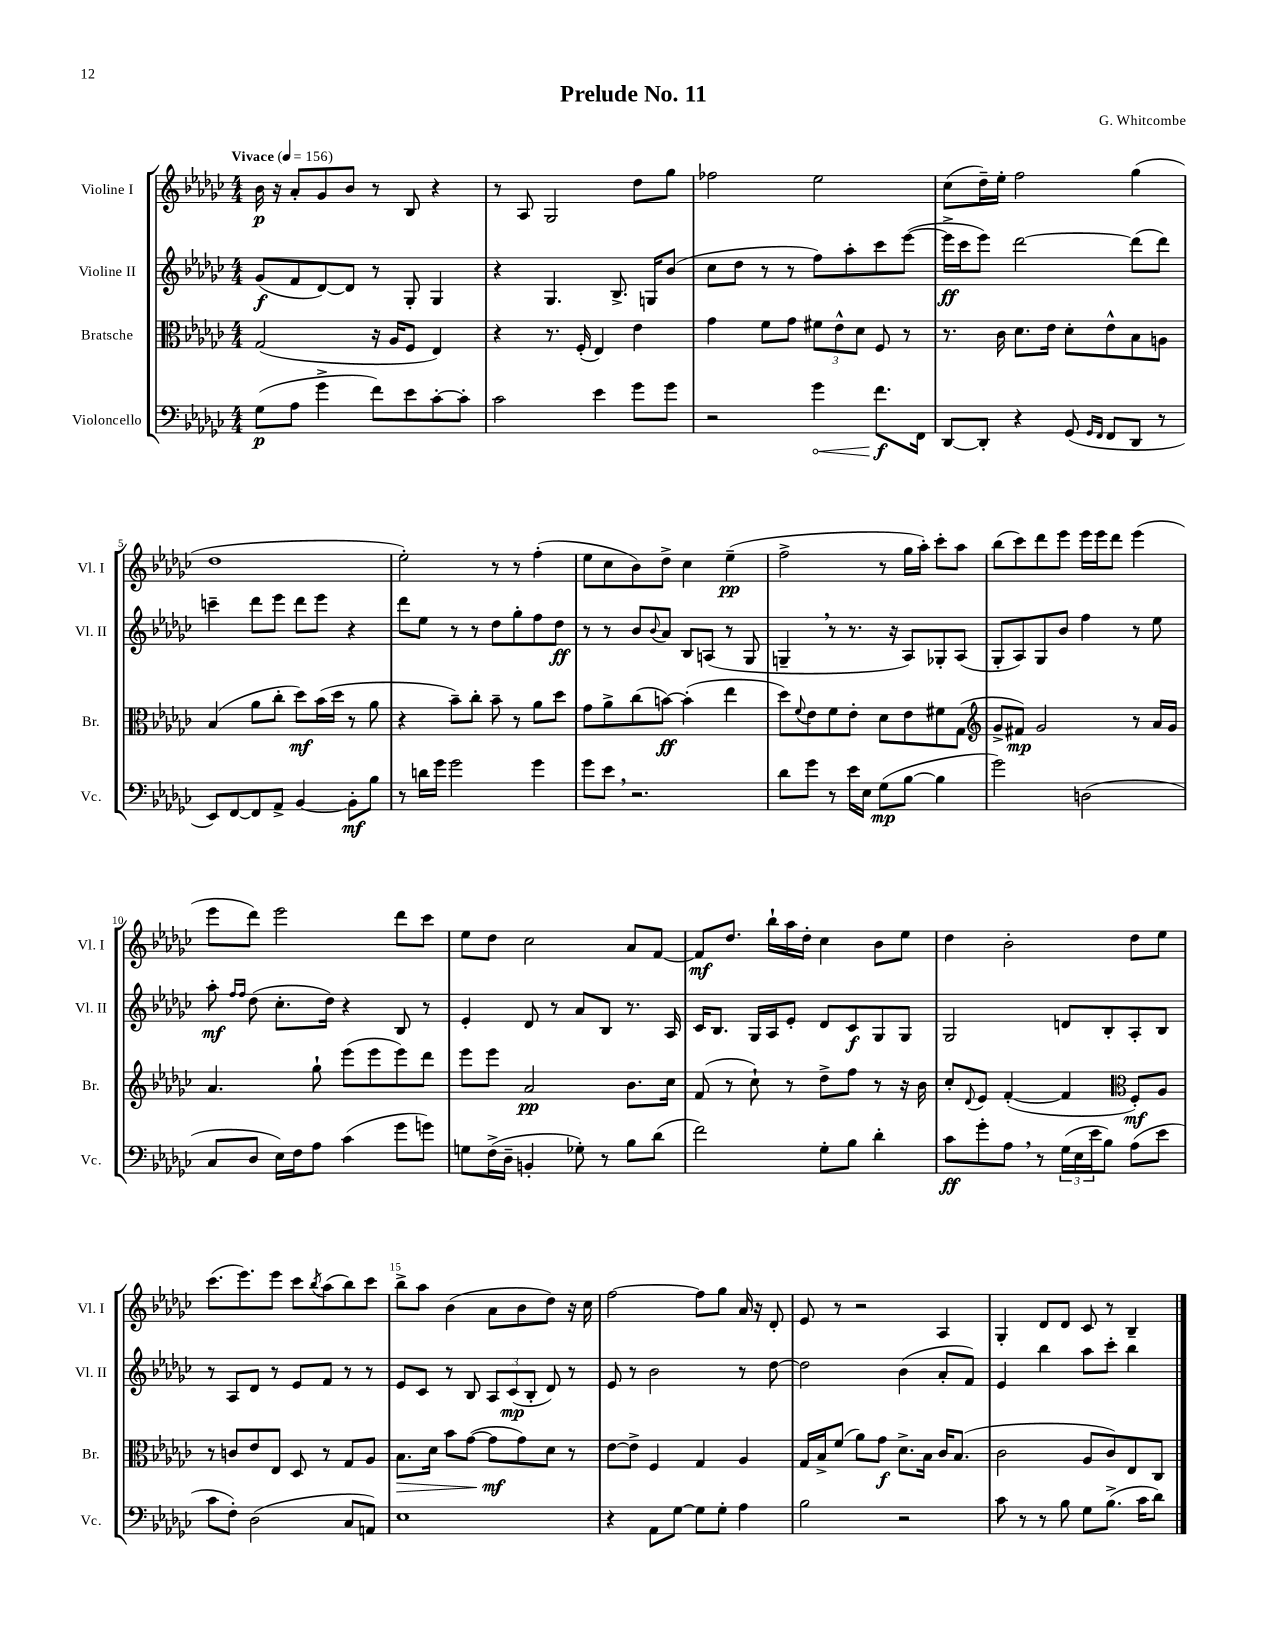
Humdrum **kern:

**kern	**dynam	**kern	**dynam	**kern	**dynam	**kern	**dynam
*part4	*part4	*part3	*part3	*part2	*part2	*part1	*part1
*staff4	*staff4	*staff3	*staff3	*staff2	*staff2	*staff1	*staff1
*I"Violoncello	*	*I"Bratsche	*	*I"Violine II	*	*I"Violine I	*
*I'Vc.	*	*I'Br.	*	*I'Vl. II	*	*I'Vl. I	*
*clefF4	*	*clefC3	*	*clefG2	*	*clefG2	*
*k[b-e-a-d-g-c-]	*	*k[b-e-a-d-g-c-]	*	*k[b-e-a-d-g-c-]	*	*k[b-e-a-d-g-c-]	*
*M4/4	*	*M4/4	*	*M4/4	*	*M4/4	*
*MM156	*	*MM156	*	*MM156	*	*MM156	*
=1	=1	=1	=1	=1	=1	=1	=1
!	!	!	!	!	!	!LO:TX:a:B:t=Vivace	!
(8G-\L	p	(2G-/	.	(8g-/L	f	16b-\	p
.	.	.	.	.	.	16r	.
8A-\J	.	.	.	8f/	.	8a-'/L	.
4g-^\	.	.	.	[8d-/)	.	8g-/	.
.	.	.	.	8d-/J]	.	8b-/J	.
8f\L)	.	16r	.	8r	.	8r	.
.	.	16A-/KL	.	.	.	.	.
8e-\	.	8F/J	.	8G-'/	.	8B-/	.
[8c-'\	.	4E-/)	.	4G-/	.	4r	.
8c-'\J]	.	.	.	.	.	.	.
=2	=2	=2	=2	=2	=2	=2	=2
2c-\	.	4r	.	4r	.	8r	.
.	.	.	.	.	.	8A-/	.
.	.	8.r	.	4.G-/	.	2G-/	.
.	.	(16F'/	.	.	.	.	.
4e-\	.	4E-/)	.	.	.	.	.
.	.	.	.	8.B-^/	.	.	.
8g-\L	.	4e-\	.	.	.	8dd-\L	.
.	.	.	.	16Gn/KL	.	.	.
8g-\J	.	.	.	(8b-/J	.	8gg-\J	.
=3	=3	=3	=3	=3	=3	=3	=3
2r	.	4g-\	.	8cc-\L	.	2ff-X\	.
.	.	.	.	8dd-\J	.	.	.
.	.	8f\L	.	8r	.	.	.
.	.	8g-\J	.	8r	.	.	.
!	!LO:HP:b	!	!	!	!	!	!
4g-\	<	12f#X\L	.	8ff\L)	.	2ee-\	.
.	.	12e-^^\	.	.	.	.	.
.	.	.	.	8aa-'\	.	.	.
.	.	12d-\J	.	.	.	.	.
8.f\L	f	8F/	.	8ccc-\	.	.	.
.	.	8r	.	([8eee-\J	.	.	.
16FF\Jk	[	.	.	.	.	.	.
=4	=4	=4	=4	=4	=4	=4	=4
[8DD-/L	.	8.r	.	16eee-^\LL]	ff	(8cc-\L	.
.	.	.	.	16ccc-\J	.	.	.
8DD-'/J]	.	.	.	8eee-\J)	.	16dd-~\L)	.
.	.	16c-\	.	.	.	16ee-'\JJ	.
4r	.	8.d-\L	.	[2ddd-\	.	2ff\	.
.	.	16e-\Jk	.	.	.	.	.
(8GG-/	.	8d-'\L	.	.	.	.	.
16qqGG-/LL	.	.	.	.	.	.	.
16qqFF/JJ	.	.	.	.	.	.	.
8FF/L	.	8e-^^\	.	.	.	.	.
8DD-/J	.	8B-\	.	(8ddd-\L]	.	(4gg-\	.
8r	.	8An\J	.	8ddd-\J)	.	.	.
!!LO:LB:g=z
=5	=5	=5	=5	=5	=5	=5	=5
8EE-/L)	.	(4B-/	.	4cccn~\	.	1dd-	.
[8FF/	.	.	.	.	.	.	.
8FF/]	.	8a-\L	.	8ddd-\L	.	.	.
8AA-^/J	.	8cc-'\J	.	8eee-\J	.	.	.
[4BB-/	.	8dd-\L)	mf	8ddd-\L	.	.	.
.	.	(16b-\L	.	8eee-\J	.	.	.
.	.	16dd-\JJ	.	.	.	.	.
8BB-'\L]	mf	8r	.	4r	.	.	.
8B-\J	.	8a-\	.	.	.	.	.
=6	=6	=6	=6	=6	=6	=6	=6
8r	.	4r	.	8ddd-\L	.	2ee-'\)	.
16dn\LL	.	.	.	8ee-\J	.	.	.
16g-\JJ	.	.	.	.	.	.	.
2g-\	.	8b-~\L)	.	8r	.	.	.
.	.	8cc-'\J	.	8r	.	.	.
.	.	8b-~\	.	8dd-\L	.	8r	.
.	.	8r	.	8gg-'\	.	8r	.
4g-\	.	8a-\L	.	8ff\	.	(4ff'\	.
.	.	8dd-\J	.	8dd-\J	ff	.	.
=7	=7	=7	=7	=7	=7	=7	=7
8g-\L	.	8g-\L	.	8r	.	8ee-\L	.
8e-,\J	.	8a-^\	.	8r	.	8cc-\	.
2.r	.	(8cc-\	.	8b-/L	.	8b-\)	.
.	.	.	.	8qqb-/	.	.	.
.	.	[8bn\J)	ff	8a-/J	.	8dd-^\J	.
.	.	(4b'\]	.	8B-/L	.	4cc-\	.
.	.	.	.	(8An/J	.	.	.
.	.	4ee-\	.	8r	.	(4ee-~\	pp
.	.	.	.	8G-/	.	.	.
=8	=8	=8	=8	=8	=8	=8	=8
8d-\L	.	8dd-\L)	.	4Gn~,/	.	2ff^\	.
.	.	8qqf/	.	.	.	.	.
8g-\J	.	8e-\	.	.	.	.	.
8r	.	8f\	.	8r	.	.	.
16e-\LL	.	8e-'\J	.	8.r	.	.	.
16E-\JJ	.	.	.	.	.	.	.
(8G-\L	mp	8d-\L	.	.	.	8r	.
.	.	.	.	16r	.	.	.
[8B-\J	.	8e-\	.	8A-/L)	.	16gg-\LL	.
.	.	.	.	.	.	16aa-'\JJ)	.
4B-\]	.	8f#X\	.	8G-X'/	.	8ccc-'\L	.
.	.	(8G-\J	.	(8A-/J	.	8aa-\J	.
=9	=9	=9	=9	=9	=9	=9	=9
*	*	*clefG2	*	*	*	*	*
2g-\)	.	8g-^/L	.	8G-'/L	.	(8bb-\L	.
.	.	8f#X/J)	mp	8A-/)	.	8ccc-\)	.
.	.	2g-/	.	8G-/	.	8ddd-\	.
.	.	.	.	8b-/J	.	8eee-\J	.
(2Dn\	.	.	.	4ff\	.	16eee-\LL	.
.	.	.	.	.	.	16eee-\J	.
.	.	.	.	.	.	8ddd-\J	.
.	.	8r	.	8r	.	(4eee-\	.
.	.	16a-/LL	.	8ee-\	.	.	.
.	.	16g-/JJ	.	.	.	.	.
!!LO:LB:g=z
=10	=10	=10	=10	=10	=10	=10	=10
8C-/L	.	4.a-/	.	8aa-'\	mf	8eee-\L	.
.	.	.	.	16qqff/LL	.	.	.
.	.	.	.	16qqff/JJ	.	.	.
8D-/J	.	.	.	(8dd-\	.	8ddd-\J)	.
16E-\LL)	.	.	.	8.cc-'\L	.	2eee-\	.
16F\J	.	.	.	.	.	.	.
8A-\J	.	8gg-`\	.	.	.	.	.
.	.	.	.	16dd-\Jk)	.	.	.
(4c-\	.	(8eee-\L	.	4r	.	.	.
.	.	8eee-\	.	.	.	.	.
8g-\L	.	8eee-\)	.	8B-/	.	8ddd-\L	.
8gn\J)	.	8ddd-\J	.	8r	.	8ccc-\J	.
=11	=11	=11	=11	=11	=11	=11	=11
8Gn\L	.	8eee-\L	.	4e-'/	.	8ee-\L	.
(16F^\L	.	8eee-\J	.	.	.	8dd-\J	.
16D-~\JJ	.	.	.	.	.	.	.
4BBn'/	.	2a-/	pp	8d-/	.	2cc-\	.
.	.	.	.	8r	.	.	.
8G-X'\)	.	.	.	8a-/L	.	.	.
8r	.	.	.	8B-/J	.	.	.
8B-\L	.	8.b-\L	.	8.r	.	8a-/L	.
(8d-\J	.	.	.	.	.	[8f/J	.
.	.	16cc-\Jk	.	16A-/	.	.	.
=12	=12	=12	=12	=12	=12	=12	=12
2f\)	.	(8f/	.	16c-/KL	.	8f/L]	mf
.	.	.	.	8.B-/J	.	.	.
.	.	8r	.	.	.	8.dd-/J	.
.	.	8cc-`\)	.	16G-/LL	.	.	.
.	.	.	.	16A-/J	.	16bb-`\LL	.
.	.	8r	.	8e-'/J	.	16aa-\	.
.	.	.	.	.	.	16dd-'\JJ	.
8G-'\L	.	8dd-^\L	.	8d-/L	.	4cc-\	.
8B-\J	.	8ff\J	.	8c-/	f	.	.
4d-'\	.	8r	.	8G-/	.	8b-\L	.
.	.	16r	.	8G-/J	.	8ee-\J	.
.	.	16b-\	.	.	.	.	.
=13	=13	=13	=13	=13	=13	=13	=13
8c-\L	ff	8cc-'/L	.	2G-/	.	4dd-\	.
.	.	8qqd-/	.	.	.	.	.
8g-'\	.	8e-/J	.	.	.	.	.
8A-,\J	.	([4f'/	.	.	.	2b-'\	.
8r	.	.	.	.	.	.	.
(24G-\LL	.	4f/]	.	8dn/L	.	.	.
24E-\	.	.	.	.	.	.	.
24e-\J	.	.	.	.	.	.	.
8B-\J)	.	.	.	8B-'/	.	.	.
*	*	*clefC3	*	*	*	*	*
(8A-\L	.	8F'/L)	mf	8A-'/	.	8dd-\L	.
8e-\J	.	8A-/J	.	8B-/J	.	8ee-\J	.
!!LO:LB:g=z
=14	=14	=14	=14	=14	=14	=14	=14
8c-\L	.	8r	.	8r	.	(8.ccc-\L	.
8F'\J)	.	8cn/L	.	8A-/L	.	.	.
.	.	.	.	.	.	8.eee-\)	.
(2D-\	.	8e-/	.	8d-/J	.	.	.
.	.	8E-/J	.	8r	.	8eee-\J	.
.	.	8D-/	.	8e-/L	.	8ccc-\L	.
.	.	.	.	.	.	8qbb-/	.
.	.	8r	.	8f/J	.	(8aa-\	.
8C-/L	.	8G-/L	.	8r	.	8bb-\)	.
8AAn/J)	.	8A-/J	.	8r	.	8ccc-\J	.
=15	=15	=15	=15	=15	=15	=15	=15
!	!	!	!LO:HP:b	!	!	!	!
1E-	.	8.B-\L	>	8e-/L	.	8bb-^\L	.
.	.	.	.	8c-/J	.	8aa-\J	.
.	.	16d-\Jk	.	.	.	.	.
.	.	8b-\L	.	8r	.	(4b-\	.
.	.	([8g-\J	.	8B-/	.	.	.
.	.	8g-\L]	mf	12A-/L	.	8a-\L	.
.	.	.	.	(12c-/	mp	.	.
.	.	8g-\)	]	.	.	8b-\	.
.	.	.	.	12B-'/J	.	.	.
.	.	8d-\J	.	8d-/)	.	8dd-\J)	.
.	.	8r	.	8r	.	16r	.
.	.	.	.	.	.	16cc-\	.
=16	=16	=16	=16	=16	=16	=16	=16
4r	.	[8e-\L	.	8e-/	.	[2ff\	.
.	.	8e-^\J]	.	8r	.	.	.
8AA-\L	.	4F/	.	2b-\	.	.	.
[8G-\J	.	.	.	.	.	.	.
8G-\L]	.	4G-/	.	.	.	8ff\L]	.
8G-'\J	.	.	.	.	.	8gg-\J	.
4A-\	.	4A-/	.	8r	.	16a-/	.
.	.	.	.	.	.	16r	.
.	.	.	.	[8dd-\	.	8d-'/	.
=17	=17	=17	=17	=17	=17	=17	=17
2B-\	.	16G-/LL	.	2dd-\]	.	8e-/	.
.	.	16B-^/J	.	.	.	.	.
.	.	(8f/J	.	.	.	8r	.
.	.	8a-\L)	.	.	.	2r	.
.	.	8g-\J	f	.	.	.	.
2r	.	8.d-^\L	.	(4b-\	.	.	.
.	.	16B-\Jk	.	.	.	.	.
.	.	16c-/KL	.	8a-'/L	.	4A-/	.
.	.	(8.B-/J	.	.	.	.	.
.	.	.	.	8f/J)	.	.	.
=18	=18	=18	=18	=18	=18	=18	=18
8c-\	.	2c-\	.	4e-/	.	4G-'/	.
8r	.	.	.	.	.	.	.
8r	.	.	.	4bb-\	.	8d-/L	.
8B-\	.	.	.	.	.	8d-/J	.
8G-\L	.	8A-/L	.	8aa-\L	.	8c-/	.
(8.B-^\J	.	8c-/)	.	8ccc-'\J	.	8r	.
.	.	8E-/	.	4bb-\	.	4B-~/	.
16c-\KL	.	.	.	.	.	.	.
8d-\J)	.	8C-/J	.	.	.	.	.
==	==	==	==	==	==	==	==
*-	*-	*-	*-	*-	*-	*-	*-
